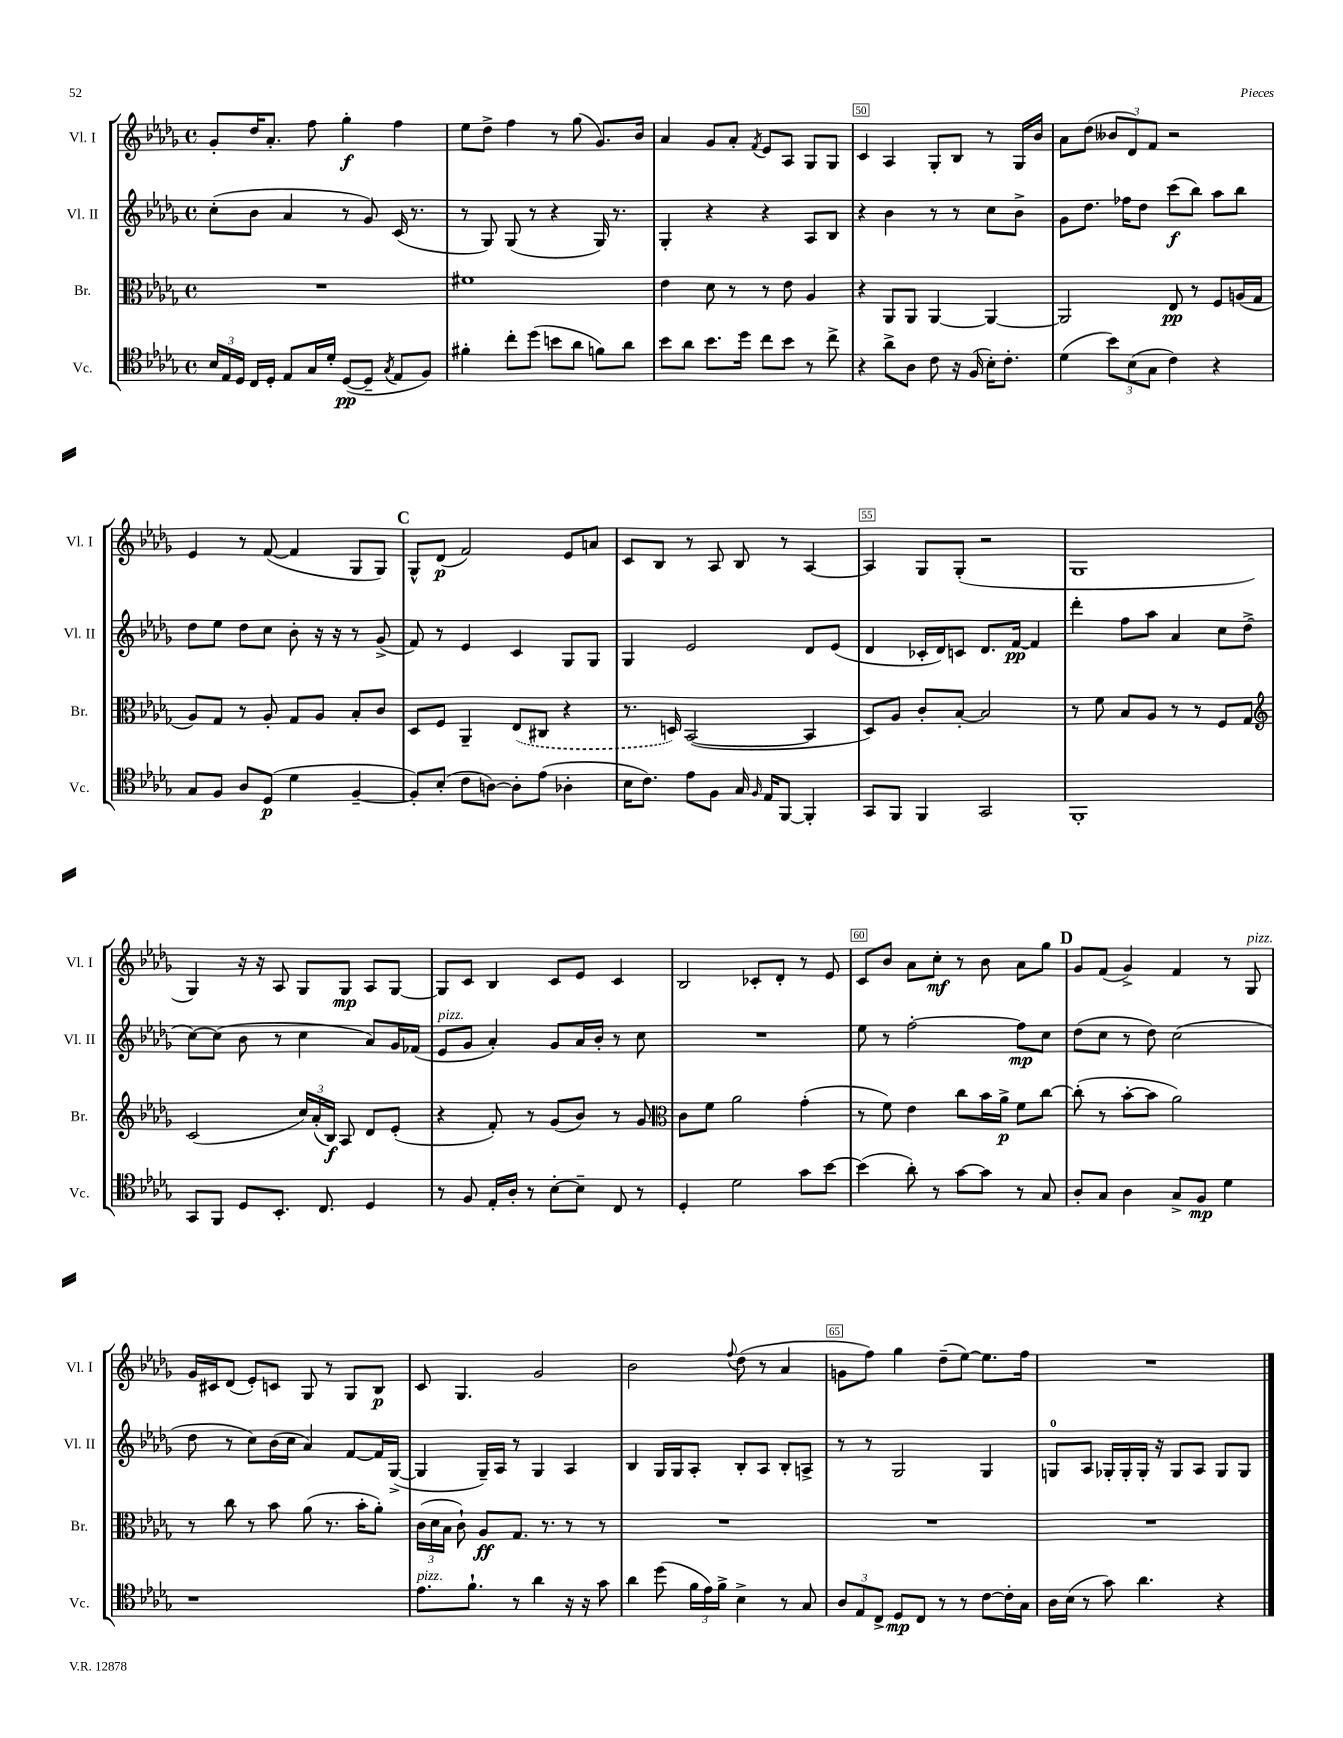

**kern	**dynam	**kern	**dynam	**kern	**dynam	**kern	**dynam
*part4	*part4	*part3	*part3	*part2	*part2	*part1	*part1
*staff4	*staff4	*staff3	*staff3	*staff2	*staff2	*staff1	*staff1
*I"Vc.	*	*I"Br.	*	*I"Vl. II	*	*I"Vl. I	*
*I'Vc.	*	*I'Br.	*	*I'Vl. II	*	*I'Vl. I	*
*clefC4	*	*clefC3	*	*clefG2	*	*clefG2	*
*k[b-e-a-d-g-]	*	*k[b-e-a-d-g-]	*	*k[b-e-a-d-g-]	*	*k[b-e-a-d-g-]	*
*M4/4	*	*M4/4	*	*M4/4	*	*M4/4	*
*met(c)	*	*met(c)	*	*met(c)	*	*met(c)	*
=47	=47	=47	=47	=47	=47	=47	=47
24B-/LL	.	1r	.	(8cc'\L	.	8g-'/L	.
24E-/	.	.	.	.	.	.	.
24D-/JJ	.	.	.	.	.	.	.
16C/LL	.	.	.	8b-\J	.	16dd-/K	.
16D-'/JJ	.	.	.	.	.	8.a-'/J	.
8E-/L	.	.	.	4a-/	.	.	.
16G-/L	.	.	.	.	.	8ff\	.
16d-'/JJ	.	.	.	.	.	.	.
([8D-/L	pp	.	.	8r	.	4gg-'\	f
8D-~/J]	.	.	.	8g-/)	.	.	.
8qG-/	.	.	.	.	.	.	.
8E-/L	.	.	.	(16c/	.	4ff\	.
.	.	.	.	8.r	.	.	.
8F/J)	.	.	.	.	.	.	.
=48	=48	=48	=48	=48	=48	=48	=48
4f#X'\	.	1f#X	.	8r	.	8ee-\L	.
.	.	.	.	8G-/)	.	8dd-^\J	.
8cc'\L	.	.	.	(8G-/	.	4ff\	.
(8dd-\J	.	.	.	8r	.	.	.
8bn\L	.	.	.	4r	.	8r	.
8a-\J	.	.	.	.	.	(8gg-\	.
8fn\L)	.	.	.	16G-/)	.	8.g-/L)	.
.	.	.	.	8.r	.	.	.
8a-\J	.	.	.	.	.	.	.
.	.	.	.	.	.	16b-/Jk	.
=49	=49	=49	=49	=49	=49	=49	=49
8b-\L	.	4e-\	.	4G-'/	.	4a-/	.
8a-\J	.	.	.	.	.	.	.
8.b-\L	.	8d-\	.	4r	.	8g-/L	.
.	.	8r	.	.	.	8a-'/J	.
16dd-\Jk	.	.	.	.	.	.	.
.	.	.	.	.	.	8qf/	.
8cc\L	.	8r	.	4r	.	8e-/L	.
8b-\J	.	8e-\	.	.	.	8A-/J	.
8r	.	4A-/	.	8A-/L	.	8G-/L	.
8cc^\	.	.	.	8B-/J	.	8G-/J	.
=50	=50	=50	=50	=50	=50	=50	=50
4r	.	4r	.	4r	.	4c/	.
8a-^\L	.	8AA-/L	.	4b-\	.	4A-/	.
8A-\J	.	8AA-/J	.	.	.	.	.
8c\	.	[4AA-/	.	8r	.	8G-'/L	.
16r	.	.	.	8r	.	8B-/J	.
(16F/	.	.	.	.	.	.	.
16B-'\KL)	.	4AA-/_	.	8cc\L	.	8r	.
8.c'\J	.	.	.	.	.	.	.
.	.	.	.	8b-^\J	.	16G-/LL	.
.	.	.	.	.	.	16b-/JJ	.
=51	=51	=51	=51	=51	=51	=51	=51
(4d-\	.	2AA-/]	.	8g-\L	.	8a-\L	.
.	.	.	.	8.dd-\J	.	(8dd-\J	.
12b-\L)	.	.	.	.	.	12b--X/L	.
.	.	.	.	16ff-X\KL	.	.	.
(12B-\	.	.	.	.	.	12d-/)	.
.	.	.	.	8dd-\J	.	.	.
12G-\J	.	.	.	.	.	12f/J	.
4c\)	.	8E-/	pp	(8ccc\L	f	2r	.
.	.	8r	.	8bb-\J)	.	.	.
4r	.	8F/L	.	8aa-\L	.	.	.
.	.	(16An/L	.	8bb-\J	.	.	.
.	.	16G-/JJ	.	.	.	.	.
!!LO:LB:g=z
=52	=52	=52	=52	=52	=52	=52	=52
8G-/L	.	8A-/L)	.	8dd-\L	.	4e-/	.
8F/J	.	8G-/J	.	8ee-\J	.	.	.
8A-/L	.	8r	.	8dd-\L	.	8r	.
(8D-/J	p	8A-'/	.	8cc\J	.	([8f/	.
4d-\	.	8G-/L	.	8b-'\	.	4f/]	.
.	.	8A-/J	.	16r	.	.	.
.	.	.	.	16r	.	.	.
[4F~/	.	8B-'/L	.	8r	.	8G-/L	.
.	.	8c/J	.	(8g-^/	.	8G-/J)	.
!!LO:REH:place=s1:t=C
=53	=53	=53	=53	=53	=53	=53	=53
8F'/L])	.	8D-/L	.	8f/)	.	8G-^^/L	.
(8B-'/J	.	8F/J	.	8r	.	(8d-/J	p
8c\L	.	4AA-~/	.	4e-/	.	2f/)	.
[8An\J)	.	.	.	.	.	.	.
8A'\L]	.	(8E-/L	.	4c/	.	.	.
(8e-\J	.	8C#X/J	.	.	.	.	.
4A-X'\	.	4r	.	8G-/L	.	8e-/L	.
.	.	.	.	8G-/J	.	8an/J	.
=54	=54	=54	=54	=54	=54	=54	=54
16B-\KL	.	8.r	.	4G-/	.	8c/L	.
8.c\J)	.	.	.	.	.	.	.
.	.	.	.	.	.	8B-/J	.
.	.	16Dn/)	.	.	.	.	.
8e-\L	.	([2BB-/	.	2e-/	.	8r	.
8F\J	.	.	.	.	.	8A-/	.
16G-/	.	.	.	.	.	8B-/	.
16qqF/	.	.	.	.	.	.	.
16E-/KL	.	.	.	.	.	.	.
[8FF/J	.	.	.	.	.	8r	.
4FF'/]	.	4BB-/]	.	8d-/L	.	[4A-/	.
.	.	.	.	(8e-/J	.	.	.
=55	=55	=55	=55	=55	=55	=55	=55
8GG-/L	.	8D-/L)	.	4d-/	.	4A-/]	.
8FF/J	.	8A-/J	.	.	.	.	.
4FF/	.	8c'/L	.	16c-X'/LL	.	8G-/L	.
.	.	.	.	16d-/J)	.	.	.
.	.	[8B-'/J	.	8cn/J	.	(8G-'/J	.
2GG-/	.	2B-/]	.	8.d-/L	.	2r	.
.	.	.	.	[16f/Jk	pp	.	.
.	.	.	.	4f/]	.	.	.
=56	=56	=56	=56	=56	=56	=56	=56
1FF'	.	8r	.	4ddd-'\	.	1G-	.
.	.	8f\	.	.	.	.	.
.	.	8B-/L	.	8ff\L	.	.	.
.	.	8A-/J	.	8aa-\J	.	.	.
.	.	8r	.	4a-/	.	.	.
.	.	8r	.	.	.	.	.
.	.	8F/L	.	8cc\L	.	.	.
.	.	8G-/J	.	(8dd-^\J	.	.	.
!!LO:LB:g=z
=57	=57	=57	=57	=57	=57	=57	=57
*	*	*clefG2	*	*	*	*	*
8GG-/L	.	(2c/	.	[8cc\L)	.	4G-/)	.
8FF/J	.	.	.	(8cc\J]	.	.	.
8D-/L	.	.	.	8b-\	.	16r	.
.	.	.	.	.	.	16r	.
8.BB-'/J	.	.	.	8r	.	8A-/	.
.	.	24cc/LL)	.	4cc\	.	8G-/L	.
.	.	(24a-'/	.	.	.	.	.
8.C/	.	.	.	.	.	.	.
.	.	24B-/JJ)	f	.	.	.	.
.	.	8A-/	.	.	.	8G-/J	mp
4D-/	.	8d-/L	.	8a-/L)	.	8A-/L	.
.	.	(8e-'/J	.	16g-/L	.	[8G-/J	.
.	.	.	.	(16f-X/JJ	.	.	.
=58	=58	=58	=58	=58	=58	=58	=58
!	!	!	!	!LO:TX:a:i:t=pizz.	!	!	!
8r	.	4r	.	8e-/L	.	8G-/L]	.
8F/	.	.	.	8g-/J	.	8c/J	.
16E-'/LL	.	8f'/)	.	4a-'/)	.	4B-/	.
16A-'/JJ	.	.	.	.	.	.	.
8r	.	8r	.	.	.	.	.
[8B-'\L	.	(8g-/L	.	8g-/L	.	8c/L	.
8B-~\J]	.	8b-/J)	.	16a-/L	.	8e-/J	.
.	.	.	.	16b-'/JJ	.	.	.
8C/	.	8r	.	8r	.	4c/	.
8r	.	8g-/	.	8cc\	.	.	.
=59	=59	=59	=59	=59	=59	=59	=59
*	*	*clefC3	*	*	*	*	*
4D-'/	.	8c\L	.	1r	.	2B-/	.
.	.	8f\J	.	.	.	.	.
2d-\	.	2a-\	.	.	.	.	.
.	.	.	.	.	.	8c-X'/L	.
.	.	.	.	.	.	8d-'/J	.
8g-\L	.	(4g-'\	.	.	.	8r	.
[8b-\J	.	.	.	.	.	8e-/	.
=60	=60	=60	=60	=60	=60	=60	=60
(4b-\]	.	8r	.	8ee-\	.	8c/L	.
.	.	8f\)	.	8r	.	8b-/J	.
8a-'\)	.	4e-\	.	[2ff'\	.	8a-\L	.
8r	.	.	.	.	.	8cc'\J	mf
[8g-\L	.	8cc\L	.	.	.	8r	.
8g-\J]	.	16b-\L	.	.	.	8b-\	.
.	.	16a-^\JJ	p	.	.	.	.
8r	.	8f\L	.	8ff\L]	mp	8a-\L	.
8G-/	.	[8cc\J	.	8cc\J	.	8gg-\J	.
!!LO:REH:place=s1:t=D
=61	=61	=61	=61	=61	=61	=61	=61
8A-'/L	.	(8cc'\]	.	(8dd-\L	.	8g-/L	.
8G-/J	.	8r	.	8cc\J	.	(8f/J	.
4A-\	.	[8b-'\L	.	8r	.	4g-^/)	.
.	.	8b-\J]	.	8dd-\)	.	.	.
8G-^/L	.	2a-\)	.	(2cc\	.	4f/	.
8F/J	mp	.	.	.	.	.	.
4d-\	.	.	.	.	.	8r	.
!	!	!	!	!	!	!LO:TX:a:i:t=pizz.	!
.	.	.	.	.	.	8G-/	.
!!LO:LB:g=z
=62	=62	=62	=62	=62	=62	=62	=62
1r	.	8r	.	8dd-\	.	16g-/LL	.
.	.	.	.	.	.	16c#X/J	.
.	.	8cc\	.	8r	.	(8d-/J	.
.	.	8r	.	8cc\L)	.	8e-'/L)	.
.	.	8b-\	.	(16b-\L	.	8cn/J	.
.	.	.	.	16cc\JJ	.	.	.
.	.	(8a-\	.	4a-/)	.	8G-/	.
.	.	8.r	.	.	.	8r	.
.	.	.	.	[8f/L	.	8G-/L	.
.	.	16b-'\KL	.	.	.	.	.
.	.	8a-'\J)	.	16f/L]	.	8B-/J	p
.	.	.	.	([16G-^/JJ	.	.	.
=63	=63	=63	=63	=63	=63	=63	=63
!LO:TX:a:i:t=pizz.	!	!	!	!	!	!	!
8.e-\L	.	(24c\LL	.	4G-/]	.	8c/	.
.	.	24d-\	.	.	.	.	.
.	.	24B-\JJ	.	.	.	.	.
.	.	8c`\)	.	.	.	4.G-/	.
8.f`\J	.	.	.	.	.	.	.
.	.	8A-/L	ff	16G-~/LL)	.	.	.
.	.	.	.	16A-/JJ	.	.	.
8r	.	8.G-/J	.	8r	.	.	.
4a-\	.	.	.	4G-/	.	2g-/	.
.	.	8.r	.	.	.	.	.
16r	.	8r	.	4A-/	.	.	.
16r	.	.	.	.	.	.	.
8g-\	.	8r	.	.	.	.	.
=64	=64	=64	=64	=64	=64	=64	=64
4a-\	.	1r	.	4B-/	.	2b-\	.
(8dd-\	.	.	.	16G-/LL	.	.	.
.	.	.	.	16G-/J	.	.	.
24f\LL	.	.	.	8A-'/J	.	.	.
24e-\)	.	.	.	.	.	.	.
24f^\JJ	.	.	.	.	.	.	.
.	.	.	.	.	.	8qqff/	.
4B-^\	.	.	.	8B-'/L	.	(8dd-\	.
.	.	.	.	8A-/J	.	8r	.
8r	.	.	.	8B-'/L	.	4a-/	.
8G-/	.	.	.	8An^/J	.	.	.
=65	=65	=65	=65	=65	=65	=65	=65
12A-/L	.	1r	.	8r	.	8gn\L	.
12E-/	.	.	.	.	.	.	.
.	.	.	.	8r	.	8ff\J)	.
12C^/J	.	.	.	.	.	.	.
8D-/L	mp	.	.	2G-/	.	4gg-\	.
8C/J	.	.	.	.	.	.	.
8r	.	.	.	.	.	(8dd-~\L	.
8r	.	.	.	.	.	[8ee-\J)	.
[8c\L	.	.	.	4G-/	.	8.ee-\L]	.
16c'\L]	.	.	.	.	.	.	.
16G-\JJ	.	.	.	.	.	16ff\Jk	.
=66	=66	=66	=66	=66	=66	=66	=66
16A-\LL	.	1r	.	8Gn/L	.	1r	.
(16B-\JJ	.	.	.	.	.	.	.
8r	.	.	.	8A-/J	.	.	.
8g-\)	.	.	.	16G-X'/LL	.	.	.
.	.	.	.	16G-'/	.	.	.
4.a-\	.	.	.	16G-'/JJ	.	.	.
.	.	.	.	16r	.	.	.
.	.	.	.	8G-/L	.	.	.
.	.	.	.	8A-/J	.	.	.
4r	.	.	.	8G-/L	.	.	.
.	.	.	.	8G-/J	.	.	.
==	==	==	==	==	==	==	==
*-	*-	*-	*-	*-	*-	*-	*-
